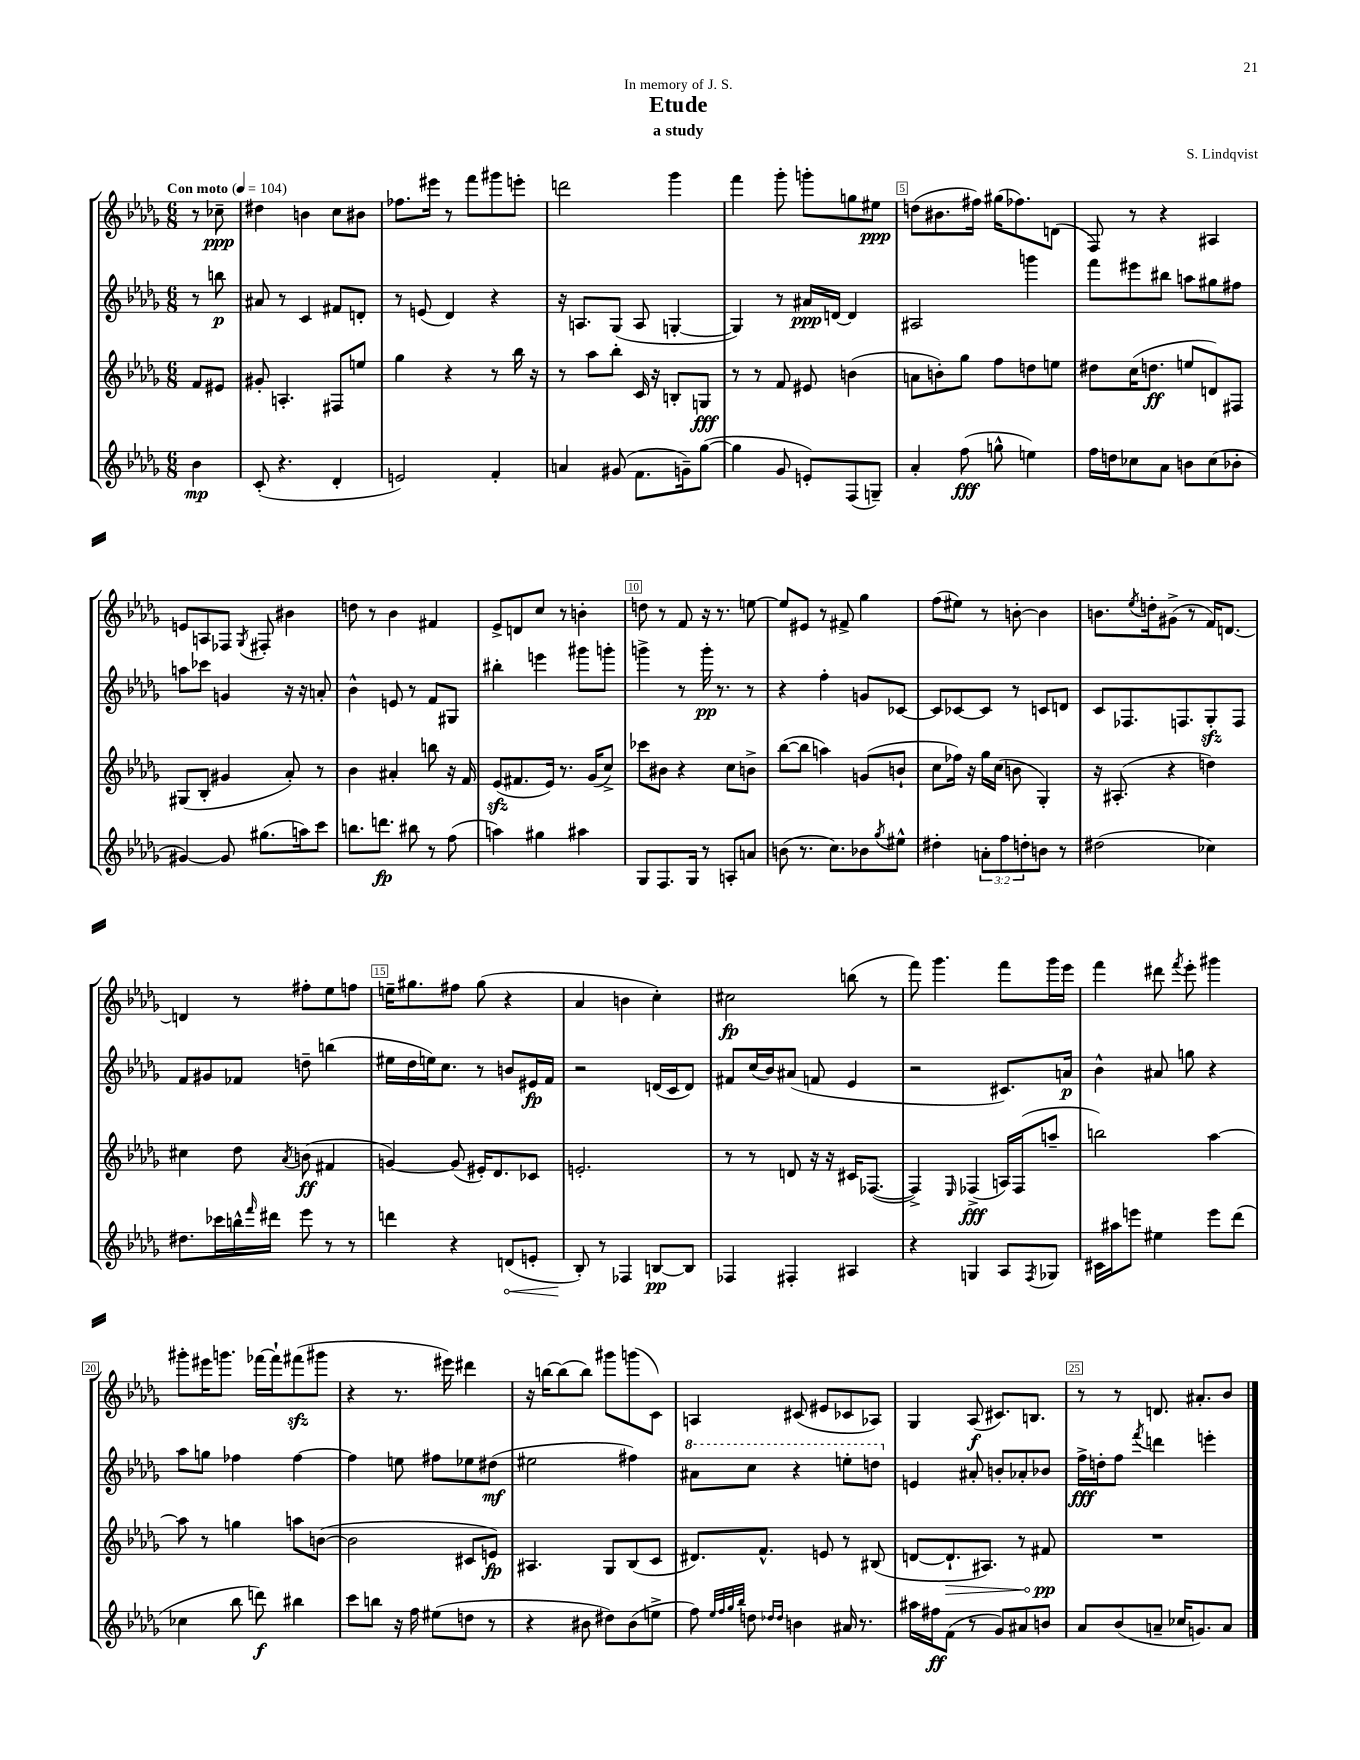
\header { title = "Etude" composer = "S. Lindqvist" subtitle = "a study" dedication = "In memory of J. S." }
<<
\new StaffGroup <<
\new Staff = "s0" {
    \clef treble \key des \major \numericTimeSignature \time 6/8 \partial 4 \tempo "Con moto" 4 = 104
    r8 ces''8--\ppp |
    dis''4 b'4 c''8 bis'8 |
    fes''8. eis'''16 r8 f'''8 gis'''8 e'''8-. |
    d'''2 ges'''4 |
    f'''4 ges'''8-. g'''8-. g''8 eis''8\ppp |
    d''8( bis'8. fis''16) gis''16( fes''8.) d'8( |
    f8) r8 r4 ais4 |
    e'8 a8 fes8 \acciaccatura { ges8 } fis8-. bis'4 |
    d''8 r8 bes'4 fis'4 |
    ees'8-> d'8 c''8 r8 b'4-. |
    d''8 r8 f'8 r16 r8. e''8~ |
    e''8 eis'8 r8 fis'8-> ges''4 |
    f''8( eis''8) r8 b'8~-. b'4 |
    b'8. \acciaccatura { ees''8 } d''16-. gis'8->( r8 f'16) d'8.~ |
    d'4 r8 fis''8-. ees''8 f''8 |
    e''16-- gis''8. fis''8 gis''8( r4 |
    aes'4 b'4 c''4-.) |
    cis''2\fp b''8( r8 |
    f'''8) ges'''4. f'''8 ges'''16 ees'''16 |
    f'''4 dis'''8 \acciaccatura { f'''8 } ees'''8-. gis'''4 |
    gis'''8-. eis'''16 g'''8. fes'''16~ fes'''16-! fis'''8\sfz( gis'''8 |
    r4 r8. eis'''16) dis'''4 |
    r16 b''16~ b''8( b''8) gis'''8 g'''8( c'8) |
    a4 cis'8( eis'8 ces'8 aes8) |
    ges4 aes8\f( cis'8.) b8. |
    r8 r8 d'8. ais'8.-. bes'8 \bar "|." |
}
\new Staff = "s1" {
    \clef treble \key des \major \numericTimeSignature \time 6/8 \partial 4
    r8 b''8\p |
    ais'8 r8 c'4 fis'8 d'8-. |
    r8 e'8( des'4) r4 |
    r16 a8. ges8( a8 g4~-. |
    g4) r8 ais'16\ppp d'16~ d'4 |
    ais2 g'''4 |
    f'''8 eis'''8 bis''8 a''8 gis''8 fis''8 |
    a''8 ces'''8 g'4 r16 r16 a'8-. |
    bes'4-^ e'8 r8 f'8 gis8 |
    bis''4-. e'''4 gis'''8 g'''8-. |
    g'''4-> r8 g'''16-.\pp r8. r8 |
    r4 f''4-. g'8 ces'8~ |
    ces'8 ces'8~ ces'8 r8 c'8 d'8 |
    c'8 fes8. f8. ges8-.\sfz f8 |
    f'8 gis'8 fes'8 d''8-- b''4( |
    eis''16 des''16 e''16) c''8. r8 b'8 eis'16\fp f'16 |
    r2 d'16( c'16 d'8) |
    fis'8 c''16( bes'16) ais'8( f'8 ees'4 |
    r2 cis'8.) a'16\p |
    bes'4-^ ais'8 g''8 r4 |
    aes''8 g''8 fes''4 fes''4~ |
    fes''4 e''8 fis''8 ees''8 dis''8\mf( |
    eis''2 fis''4) |
    \ottava #1 ais''8 c'''8 r4 e'''8-. d'''8 \ottava #0 |
    e'4 ais'8-. b'8-. aes'8-. bes'8 |
    f''16->\fff d''16-. f''8 \acciaccatura { f'''8 } d'''4 e'''4-. \bar "|." |
}
\new Staff = "s2" {
    \clef treble \key des \major \numericTimeSignature \time 6/8 \partial 4
    f'8 eis'8 |
    gis'8-. a4.-. fis8 e''8 |
    ges''4 r4 r8 bes''16 r16 |
    r8 aes''8 bes''8-. c'16 r16 b8-. g8\fff |
    r8 r8 f'8 eis'8 b'4( |
    a'8 b'8-.) ges''8 f''8 d''8 e''8 |
    dis''8 c''16( d''8.\ff e''8 d'8) fis8 |
    gis8( bes8-. gis'4 aes'8-.) r8 |
    bes'4 ais'4-. b''8 r16 f'16 |
    ees'8\sfz( fis'8. ees'16) r8. ges'16( c''8->) |
    ces'''8 bis'8 r4 c''8 b'8-> |
    bes''8~( bes''8 a''4) g'8( b'8-! |
    c''8 fes''16) r16 ges''16 c''16( b'8 ges4-.) |
    r16 ais8.-.( r4 d''4) |
    cis''4 des''8 \acciaccatura { aes'8 } b'8\ff( fis'4 |
    g'4~) g'8( eis'16-.) des'8. ces'8 |
    e'2.-. |
    r8 r8 d'8 r16 r16 cis'16 fes8.~( |
    fes4->) \grace { ees16 } fes4->\fff( a16) fes16( a''8-- |
    b''2) aes''4~ |
    aes''8 r8 g''4 a''8 b'8~( |
    b'2 cis'8 e'8\fp) |
    ais4. ges8 bes8( c'8 |
    dis'8.) f'8.-^ e'8 r8 bis8( |
    d'8~ \once \override Hairpin.circled-tip = ##t d'8.-!\> ais8.) r8 fis'8\pp\! |
    R2. \bar "|." |
}
\new Staff = "s3" {
    \clef treble \key des \major \numericTimeSignature \time 6/8 \override Staff.TupletNumber.text = #tuplet-number::calc-fraction-text \partial 4
    bes'4\mp |
    c'8-.( r4. des'4-. |
    e'2) f'4-. |
    a'4 gis'8( f'8. g'16--) ges''8~( |
    ges''4 ges'8 e'8-.) f8( g8--) |
    aes'4-. f''8\fff( g''8-^ e''4) |
    f''16 d''16 ces''8 aes'8 b'8 ces''8( bes'8-. |
    gis'4~) gis'8 gis''8.( a''16) c'''8 |
    b''8. d'''8.\fp bis''8 r8 f''8( |
    a''4) gis''4 ais''4 |
    ges8 f8. ges16 r8 a8-. a'8 |
    b'8( r8. c''8.) bes'8 \acciaccatura { ges''8 } eis''8-^ |
    dis''4-. \tuplet 3/2 { a'8-. f''8 d''8-. } b'8 r8 |
    dis''2( ces''4) |
    dis''8. ces'''16 b''16-^ \grace { f'''16 } dis'''16 ees'''8 r8 r8 |
    d'''4 r4 \once \override Hairpin.circled-tip = ##t d'8\<( e'8-. |
    bes8-.\!) r8 fes4 b8~\pp b8 |
    fes4 fis4-. ais4 |
    r4 g4 aes8 \acciaccatura { f8 } ges8 |
    cis'16 ais''16 e'''8 eis''4 e'''8 des'''8( |
    ces''4 bes''8 d'''8\f) bis''4 |
    c'''8 b''8 r16 f''16 eis''8( d''8 r8 |
    r4 bis'8 dis''8) bis'8( e''8-> |
    f''8) \grace { ees''32 f''32 ges''32 bes''32 } d''8 \grace { des''16 des''16 } b'4 ais'16 r8. |
    ais''16 fis''16\ff f'8( r8 ges'8) ais'8 b'8 |
    aes'8 bes'8( a'8-- ces''16 g'8.) a'8 \bar "|." |
}
>>
>>
\layout { \context { \Score \override BarNumber.break-visibility = ##(#f #t #t) barNumberVisibility = #(every-nth-bar-number-visible 5) \override BarNumber.stencil = #(make-stencil-boxer 0.1 0.3 ly:text-interface::print) } }
